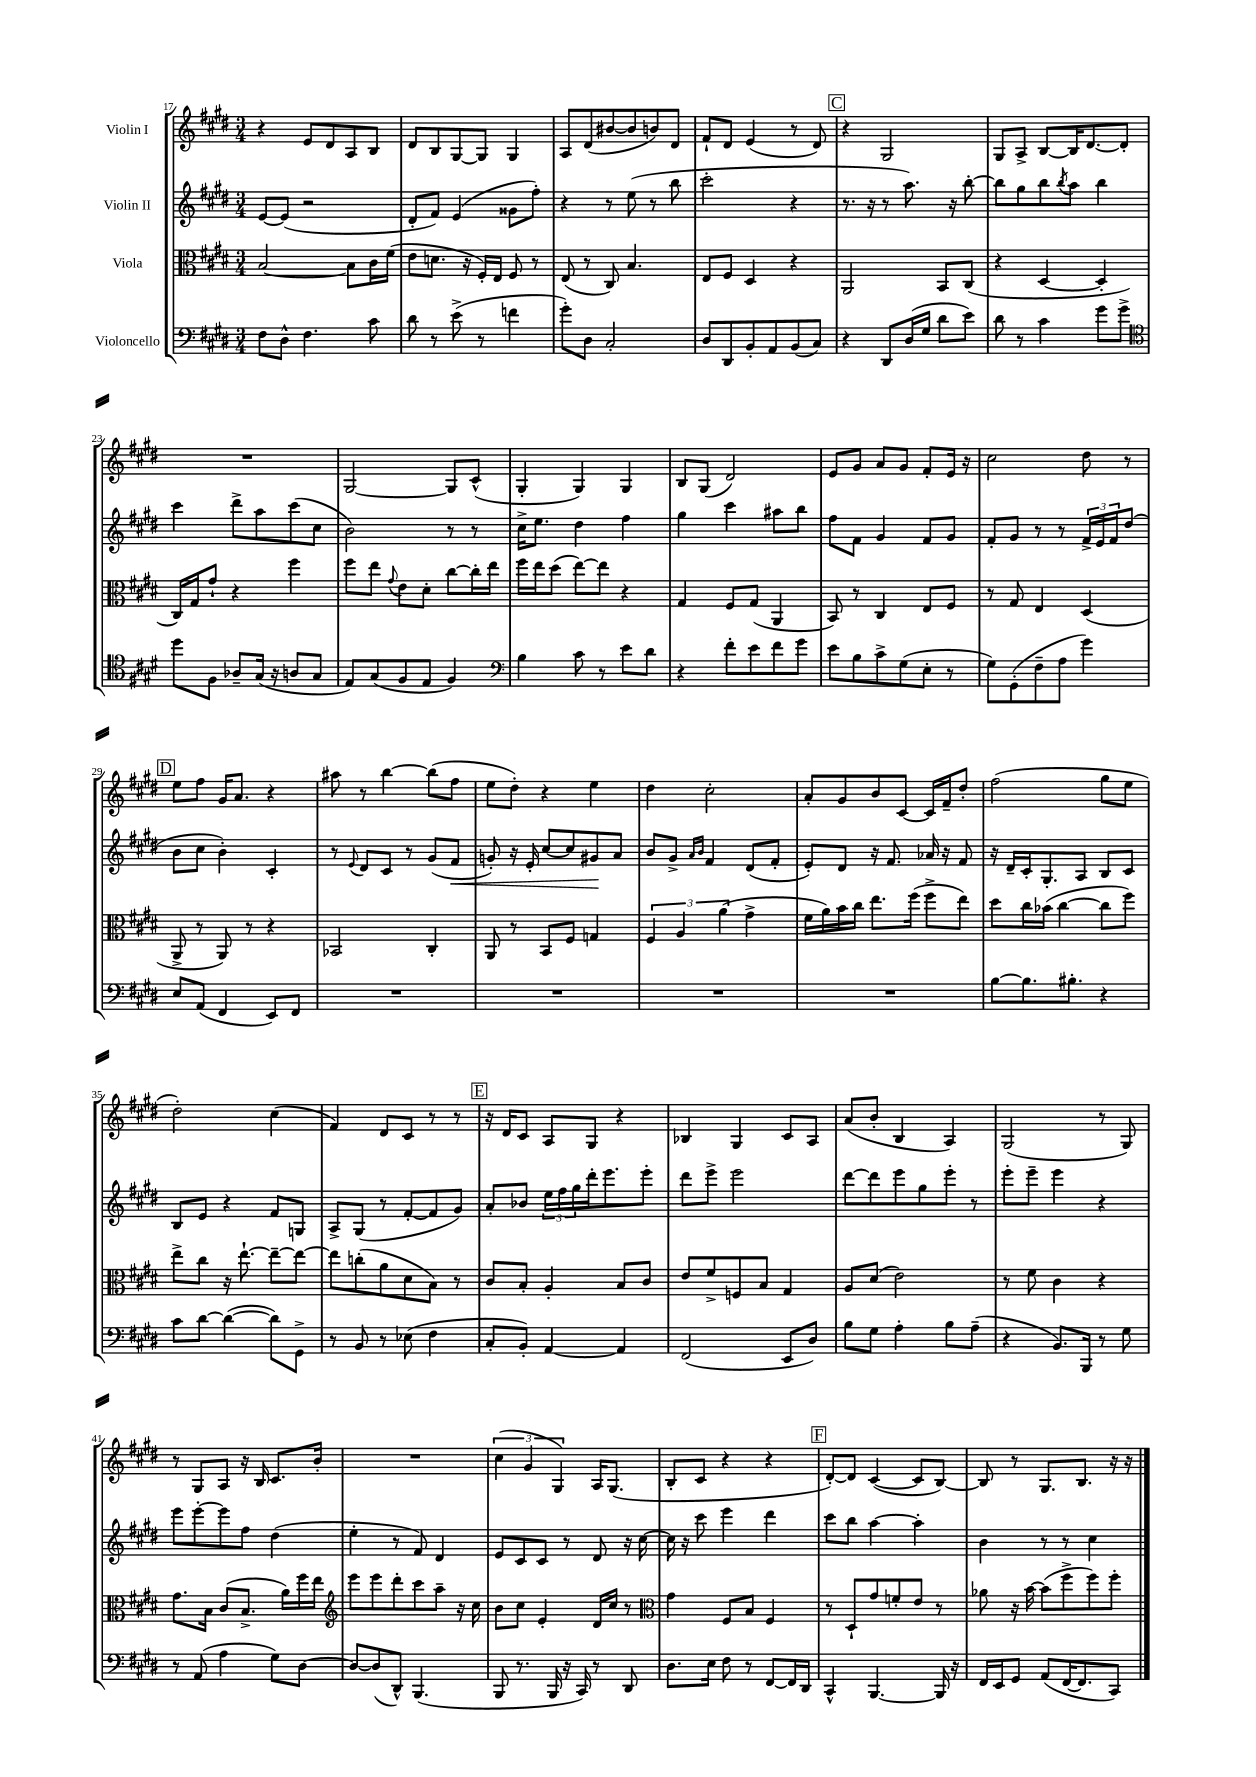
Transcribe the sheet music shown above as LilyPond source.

<<
\new StaffGroup <<
\new Staff = "s0" \with { instrumentName = "Violin I" } {
    \clef treble \key e \major \numericTimeSignature \time 3/4
    r4 e'8 dis'8 a8 b8 |
    dis'8 b8 gis8~ gis8 gis4 |
    a8 dis'8( bis'8~ bis'8 b'8) dis'8 |
    fis'8-! dis'8 e'4( r8 dis'8) |
    \mark \markup { \box "C" } r4 gis2 |
    gis8 a8-> b8~ b16 dis'8.~ dis'8-. |
    R2. |
    gis2~ gis8 cis'8-^( |
    gis4-. gis4) gis4 |
    b8 gis8( dis'2) |
    e'8 gis'8 a'8 gis'8 fis'8-. e'16 r16 |
    cis''2 dis''8 r8 |
    \mark \markup { \box "D" } e''8 fis''8 gis'16 a'8. r4 |
    ais''8 r8 b''4~ b''8( fis''8 |
    e''8 dis''8-.) r4 e''4 |
    dis''4 cis''2-. |
    a'8-. gis'8 b'8 cis'8~ cis'16 fis'16-- dis''8-. |
    fis''2( gis''8 e''8 |
    dis''2-.) cis''4( |
    fis'4) dis'8 cis'8 r8 r8 |
    \mark \markup { \box "E" } r16 dis'16 cis'8 a8 gis8 r4 |
    bes4 gis4 cis'8 a8 |
    a'8( b'8-. b4 a4) |
    gis2( r8 gis8) |
    r8 gis8 a8 r16 b16 cis'8. b'16-. |
    R2. |
    \tuplet 3/2 { cis''4( gis'4 gis4) } a16 gis8.( |
    b8-. cis'8 r4 r4 |
    \mark \markup { \box "F" } dis'8~-.) dis'8 cis'4~( cis'8 b8~) |
    b8 r8 gis8. b8. r16 r16 \bar "|." |
}
\new Staff = "s1" \with { instrumentName = "Violin II" } {
    \clef treble \key e \major \numericTimeSignature \time 3/4
    e'8~ e'8( r2 |
    dis'8-. fis'8) e'4( gisis'8 fis''8-.) |
    r4 r8 e''8( r8 b''8 |
    cis'''2-. r4 |
    \mark \markup { \box "C" } r8. r16 r8 a''8.) r16 b''8~-. |
    b''8 gis''8 b''8 \acciaccatura { b''8 } a''8 b''4 |
    cis'''4 dis'''8-> a''8 cis'''8( cis''8 |
    b'2) r8 r8 |
    cis''16-> e''8. dis''4 fis''4 |
    gis''4 cis'''4 ais''8 b''8 |
    fis''8 fis'8 gis'4 fis'8 gis'8 |
    fis'8-. gis'8 r8 r8 \tuplet 3/2 { fis'16-> e'16 fis'16 } dis''8( |
    \mark \markup { \box "D" } b'8 cis''8 b'4-.) cis'4-. |
    r8 \appoggiatura { e'8 } dis'8 cis'8 r8 gis'8( fis'8\< |
    g'8-.) r16 e'16-. cis''8~ cis''8 gis'8\! a'8 |
    b'8 gis'8-> \grace { a'16 b'16 } fis'4 dis'8( fis'8-. |
    e'8-.) dis'8 r16 fis'8. aes'16 r16 fis'8 |
    r16 dis'16-- cis'16-. gis8.-. a8 b8 cis'8 |
    b8 e'8 r4 fis'8 g8 |
    a8-> gis8( r8 fis'8~-. fis'8 gis'8) |
    \mark \markup { \box "E" } a'8-. bes'8 \tuplet 3/2 { e''16 fis''16 gis''16 } dis'''16-. e'''8. e'''8-. |
    dis'''8 e'''8-> e'''2 |
    dis'''8~ dis'''8 e'''8 gis''8 e'''8-. r8 |
    e'''8-. e'''8-- e'''4 r4 |
    e'''8 e'''8~-. e'''8 fis''8 dis''4( |
    e''4-. r8 fis'8) dis'4 |
    e'8 cis'8 cis'8 r8 dis'8 r16 cis''16~ |
    cis''16 r16 cis'''8 e'''4 dis'''4 |
    \mark \markup { \box "F" } cis'''8 b''8 a''4~ a''4-. |
    b'4 r8 r8 cis''4 \bar "|." |
}
\new Staff = "s2" \with { instrumentName = "Viola" } {
    \clef alto \key e \major \numericTimeSignature \time 3/4
    b2~ b8 cis'16 fis'16( |
    e'8 d'8. r16 fis16-.) e16 fis8 r8 |
    e8( r8 cis8) b4. |
    e8 fis8 dis4 r4 |
    \mark \markup { \box "C" } a,2 b,8 cis8( |
    r4 dis4~ dis4-. |
    cis16) gis16 gis'8-! r4 fis''4 |
    fis''8 e''8 \appoggiatura { gis'8 } e'8 dis'8-. cis''8~ cis''16-. e''16 |
    fis''16 e''16 dis''8( e''8~) e''8 r4 |
    gis4 fis8 gis8( a,4 |
    b,8) r8 cis4 e8 fis8 |
    r8 gis8 e4 dis4( |
    \mark \markup { \box "D" } a,8-> r8 a,8) r8 r4 |
    bes,2 cis4-. |
    a,8 r8 b,8 fis8 g4 |
    \tuplet 3/2 { fis4 a4 a'4( } gis'4-> |
    fis'16 a'16) b'16 cis''16 e''8. fis''16( fis''8-> e''8) |
    dis''8 cis''16 bes'16( cis''4~ cis''8 fis''8) |
    e''8-> cis''8 r16 e''8.~-! e''8~-- e''8~ |
    e''8 c''8-.( a'8 dis'8 b8) r8 |
    \mark \markup { \box "E" } cis'8 b8-. a4-. b8 cis'8 |
    e'8 fis'8-> f8 b8 gis4 |
    a8 dis'8( e'2) |
    r8 fis'8 cis'4 r4 |
    gis'8. b16 cis'8( b8.-> a'16) fis''16 e''16 |
    \clef treble e'''8 e'''8 dis'''8-. cis'''8 a''8-- r16 cis''16 |
    b'8 cis''8 e'4-. dis'16 cis''16 r8 |
    \clef alto gis'4 fis8 b8 fis4 |
    \mark \markup { \box "F" } r8 dis8-! gis'8 f'8-. e'8 r8 |
    aes'8 r16 b'16~ b'8( fis''8-> fis''8) fis''8-. \bar "|." |
}
\new Staff = "s3" \with { instrumentName = "Violoncello" } {
    \clef bass \key e \major \numericTimeSignature \time 3/4
    fis8 dis8-^ fis4. cis'8 |
    dis'8 r8 e'8->( r8 f'4 |
    gis'8-.) dis8 cis2-. |
    dis8 dis,8 b,8-. a,8 b,8( cis8) |
    \mark \markup { \box "C" } r4 dis,8 dis16( gis16 dis'8 e'8) |
    dis'8 r8 cis'4 gis'8 gis'8-> |
    \clef tenor dis''8 fis8 aes8-- gis16( r16 a8 gis8 |
    e8) gis8( fis8 e8 fis4) |
    \clef bass b4 cis'8 r8 e'8 dis'8 |
    r4 fis'8-. e'8 fis'8 gis'8 |
    e'8 b8 cis'8-> gis8( e8-. r8 |
    gis8) gis,8-.( fis8-- a8 gis'4) |
    \mark \markup { \box "D" } e8 a,8( fis,4 e,8) fis,8 |
    R2. |
    R2. |
    R2. |
    R2. |
    b8~ b8. bis8.-. r4 |
    cis'8 dis'8~ dis'4~( dis'8) gis,8-> |
    r8 b,8 r8 ees8( fis4 |
    \mark \markup { \box "E" } cis8-. b,8-.) a,4~ a,4 |
    fis,2( e,8 dis8) |
    b8 gis8 a4-. b8 a8--( |
    r4 b,8.) b,,16 r8 gis8 |
    r8 a,8( a4 gis8) dis8~ |
    dis8~ dis8( dis,8-^) b,,4.( |
    b,,8 r8. b,,16 r16 cis,16) r8 dis,8 |
    dis8. e16 fis8 r8 fis,8~ fis,16 dis,16 |
    \mark \markup { \box "F" } cis,4-^ b,,4.~ b,,16 r16 |
    fis,16 e,16 gis,8 a,8( fis,16~ fis,8. cis,8) \bar "|." |
}
>>
>>
\layout { \context { \Score currentBarNumber = #17 } }
